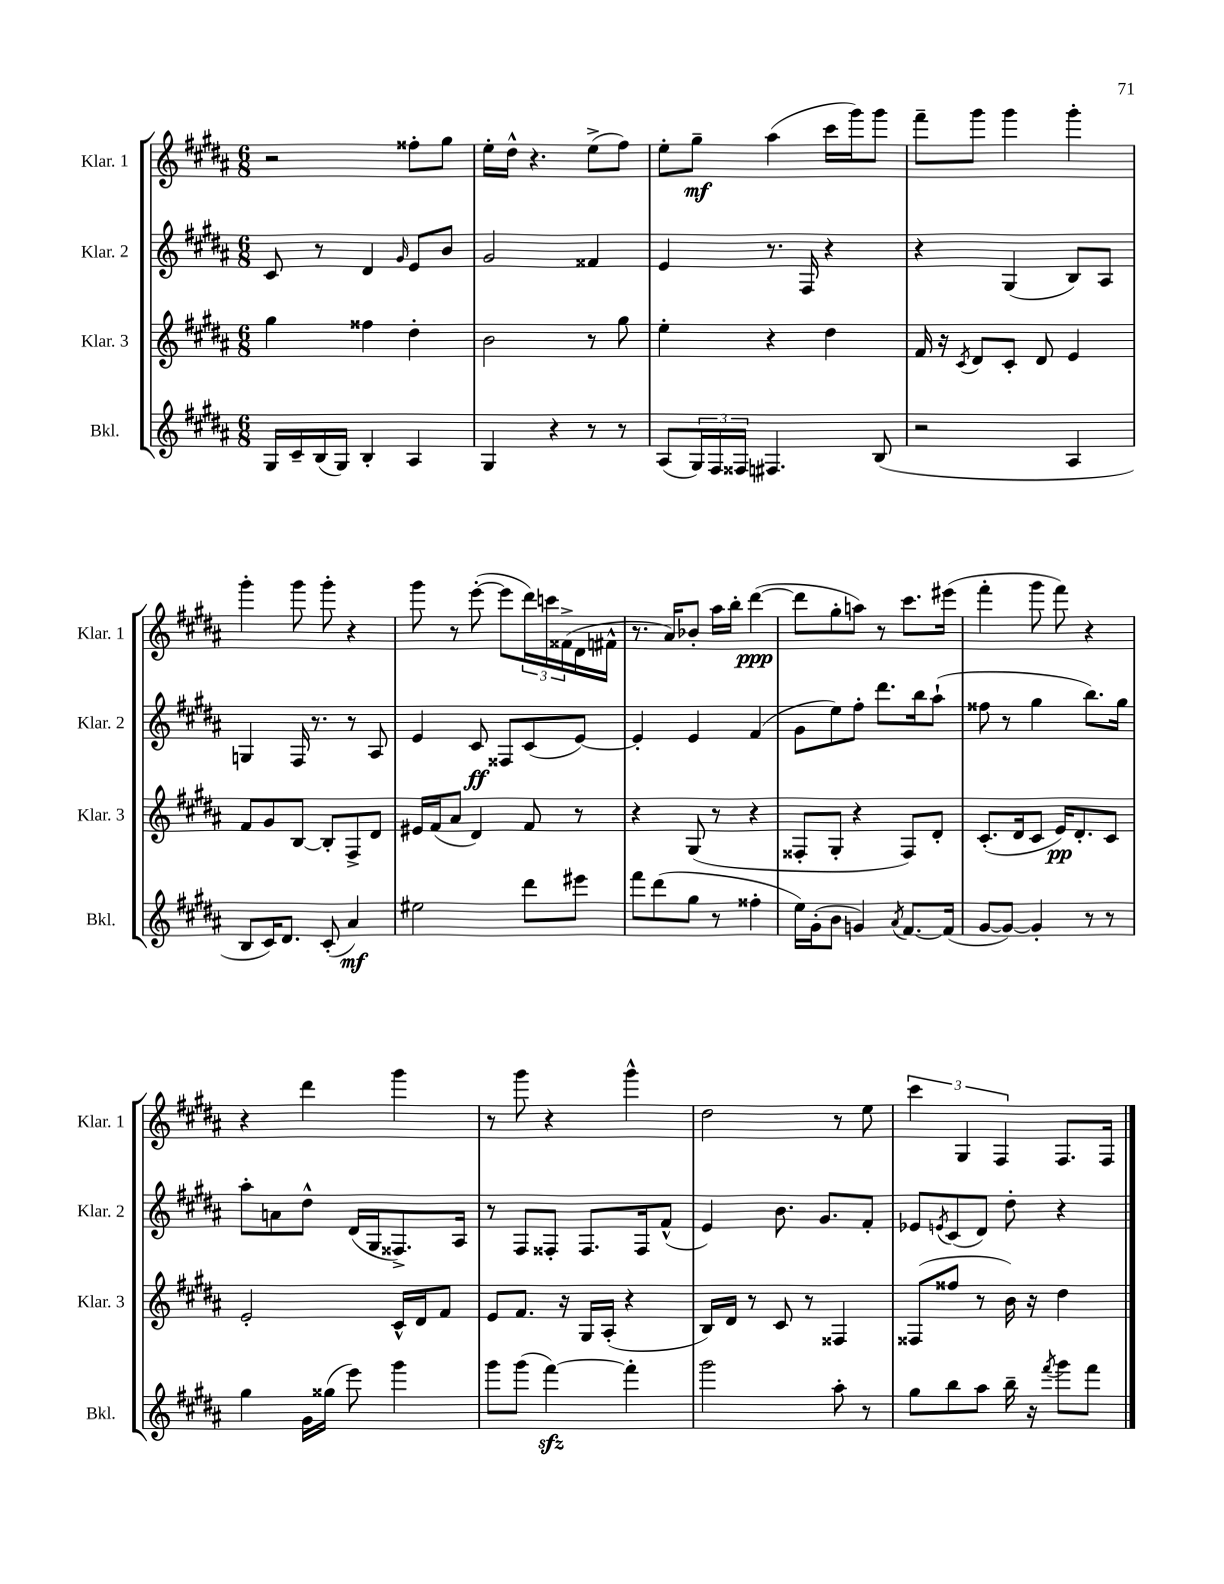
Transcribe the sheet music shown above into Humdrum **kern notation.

**kern	**kern	**kern	**kern
*staff4	*staff3	*staff2	*staff1
*clefG2	*clefG2	*clefG2	*clefG2
*k[f#c#g#d#a#]	*k[f#c#g#d#a#]	*k[f#c#g#d#a#]	*k[f#c#g#d#a#]
*M6/8	*M6/8	*M6/8	*M6/8
16G#	4gg#	8c#	2r
16c#~	.	.	.
(16B	.	8r	.
16G#)	.	.	.
4B'	4ff##	4d#	.
.	.	16qqg#	.
4A#	4dd#'	8e	8ff##'
.	.	8b	8gg#
=	=	=	=
4G#	2b	2g#	16ee'
.	.	.	16dd#^^
.	.	.	4.r
4r	.	.	.
8r	8r	4f##	(8ee^
8r	8gg#	.	8ff#)
=	=	=	=
(8A#	4ee'	4e	8ee'
24G#)	.	.	8gg#~
24F#	.	.	.
24F##	.	.	.
4.F#	4r	8.r	(4aa#
.	.	16F#	.
.	4dd#	4r	16ccc#
.	.	.	16ggg#)
(8B	.	.	8ggg#
=	=	=	=
2r	16f#	4r	8fff#~
.	16r	.	.
.	8qc#	.	.
.	8d#	.	8ggg#
.	8c#'	(4G#	4ggg#
.	8d#	.	.
4A#	4e	8B)	4ggg#'
.	.	8A#	.
=	=	=	=
8B	8f#	4G	4ggg#'
16c#)	8g#	.	.
8.d#	.	.	.
.	[8B	16F#	8ggg#
.	.	8.r	.
(8c#'	8B']	.	8ggg#'
4a#)	8F#^	8r	4r
.	8d#	8A#	.
=	=	=	=
2ee#	16e#	4e	8ggg#
.	(16f#	.	.
.	8a#	.	8r
.	4d#)	8c#	([8eee'
.	.	8F##	8eee]
8ddd#	8f#	(8c#	24ddd#)
.	.	.	24ccc
.	.	.	(24f##^
8eee#	8r	[8e)	16d#
.	.	.	16f#^^
=	=	=	=
8fff#	4r	4e']	8.r
(8ddd#	.	.	.
.	.	.	16a#)
8gg#	(8G#	4e	8b-'
8r	8r	.	16aa#
.	.	.	16bb'
4ff##'	4r	(4f#	([4ddd#
=	=	=	=
16ee)	8F##'	8g#	8ddd#]
(16g#'	.	.	.
8b	8G#'	8ee)	8gg#'
4g)	4r	8ff#'	8aa)
.	.	8.ddd#	8r
8qa#	.	.	.
[8.f#	8F##)	.	8.ccc#
.	.	16bb	.
.	8d#'	(8aa#`	.
(16f#]	.	.	(16eee#
=	=	=	=
[8g#	(8.c#'	8ff##	4fff#'
8g#_)	.	8r	.
.	16d#	.	.
4g#']	8c#	4gg#	8ggg#
.	16e)	.	8fff#)
.	8.d#'	.	.
8r	.	8.bb)	4r
8r	8c#	.	.
.	.	16gg#	.
=	=	=	=
4gg#	2e'	8aa#'	4r
.	.	8a	.
16g#	.	8dd#^^	4ddd#
(16gg##	.	.	.
8eee)	.	(16d#	.
.	.	16G#	.
4ggg#	16c#^^	8.F##^)	4ggg#
.	16d#	.	.
.	8f#	.	.
.	.	16A#	.
=	=	=	=
8ggg#	8e	8r	8r
(8ggg#	8.f#	8F#	8ggg#
[4fff#)	.	8F##'	4r
.	16r	.	.
.	16G#	8.F##	.
.	(16A#'	.	.
4fff#']	4r	.	4ggg#^^
.	.	16F##	.
.	.	(8f#^^	.
=	=	=	=
2ggg#	16B)	4e)	2dd#
.	16d#	.	.
.	8r	.	.
.	8c#	8.b	.
.	8r	.	.
.	.	8.g#	.
8aa#'	4F##	.	8r
8r	.	8f#'	8ee
=	=	=	=
8gg#	(8F##	8e-	6ccc#
.	.	8qe	.
8bb	8ff##	(8c#	.
.	.	.	6G#
8aa#	8r	8d#)	.
.	.	.	6F#
16bb~	16b)	8dd#'	.
16r	16r	.	.
8qfff#	.	.	.
8ggg#	4dd#	4r	8.F#
8fff#	.	.	.
.	.	.	16F#
==	==	==	==
*-	*-	*-	*-
